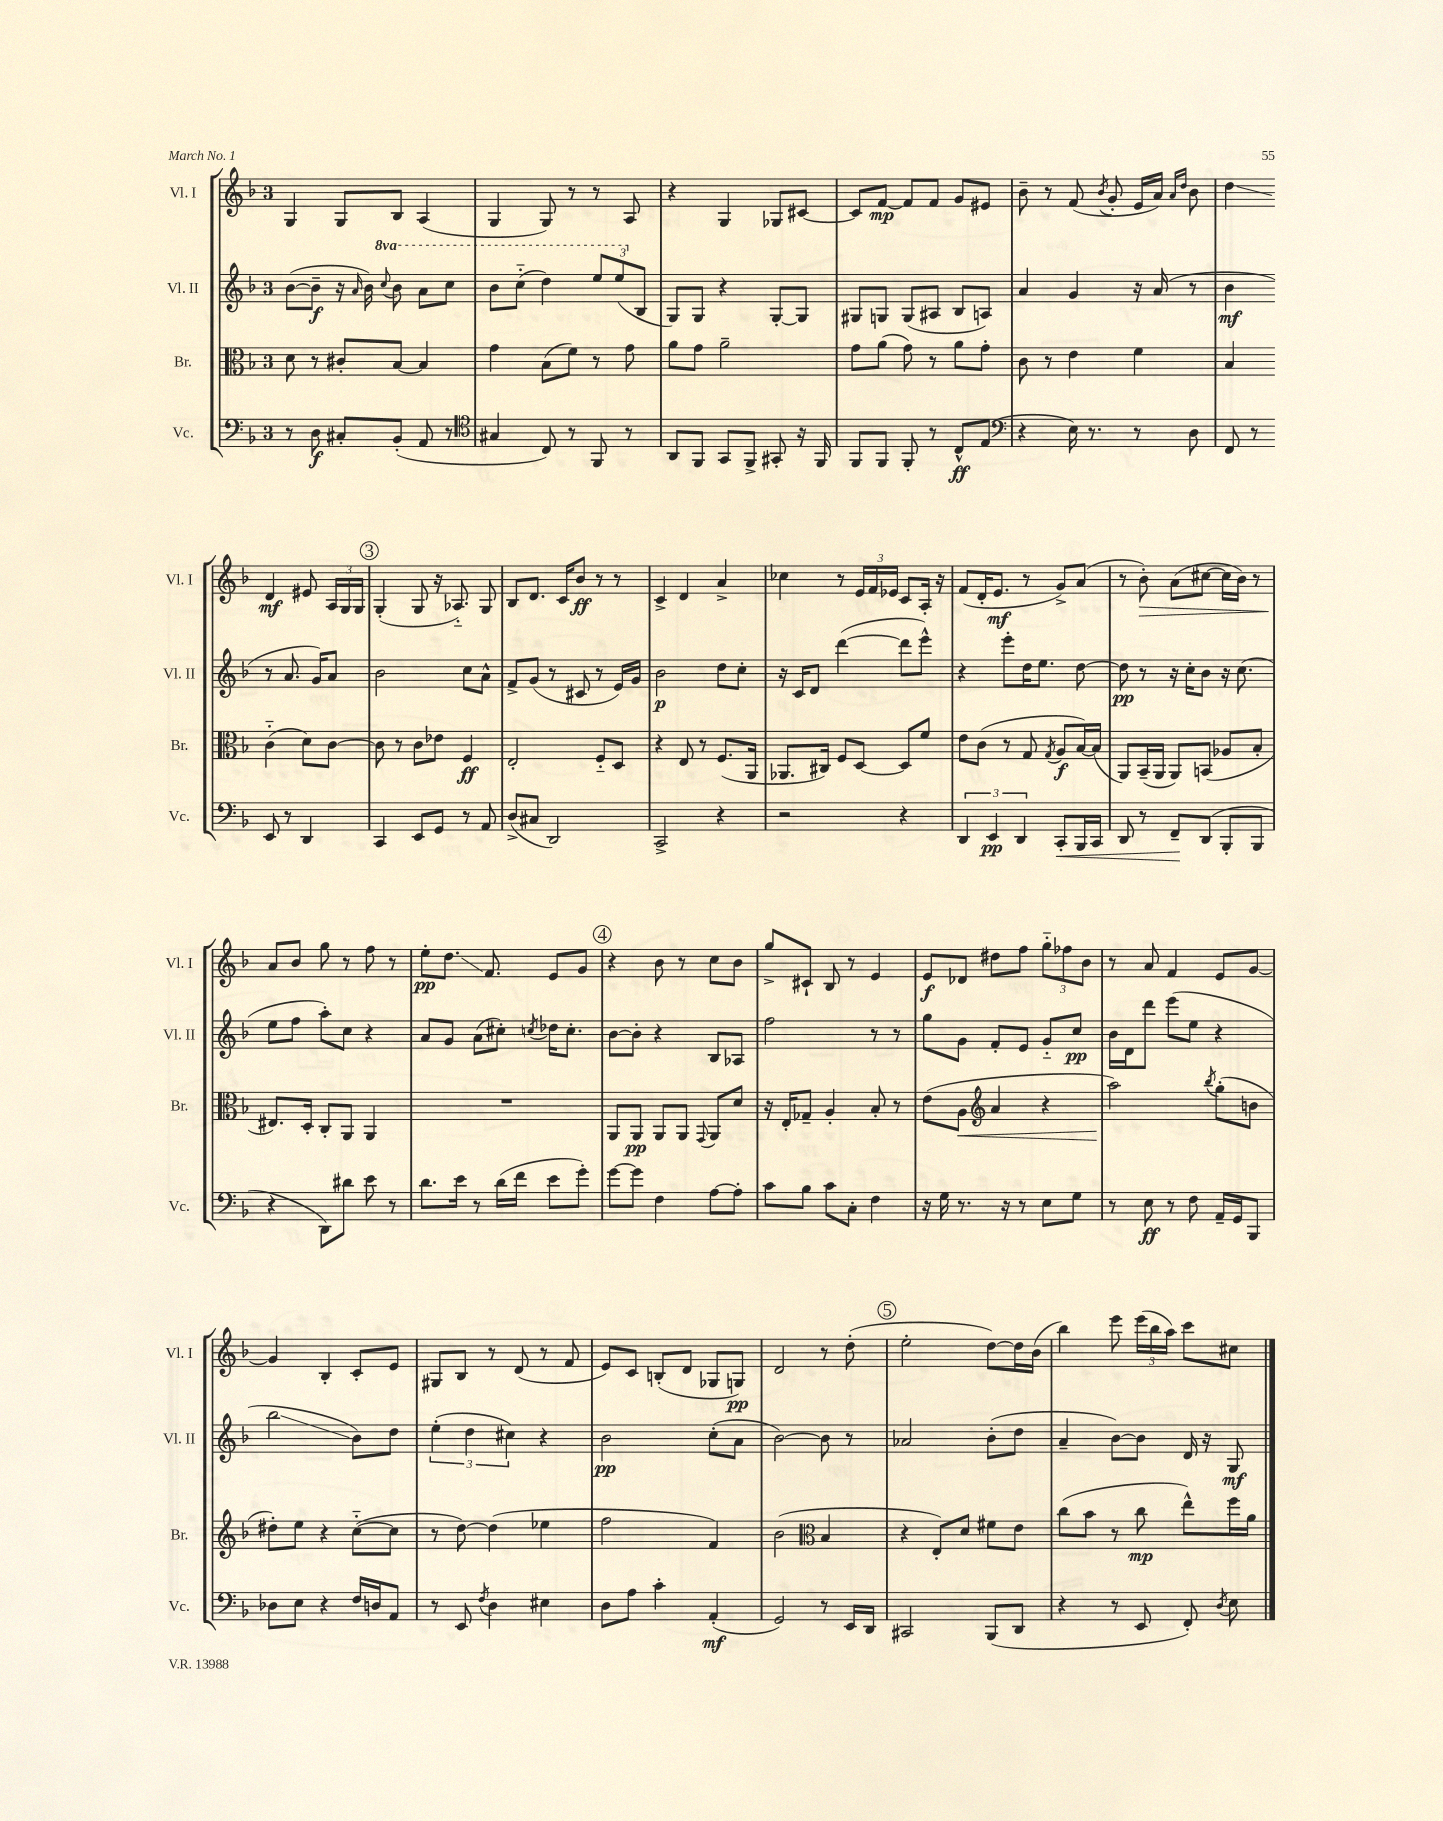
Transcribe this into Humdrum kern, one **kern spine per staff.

**kern	**kern	**kern	**kern
*staff4	*staff3	*staff2	*staff1
*clefF4	*clefC3	*clefG2	*clefG2
*k[b-]	*k[b-]	*k[b-]	*k[b-]
*M3/4	*M3/4	*M3/4	*M3/4
8r	8d\	([8b-\L	4G/
8D\	8r	8b-~\]J	.
8C#'/L	8c#'/L	16r	8G/L
.	.	16qqa/	.
.	.	16b-\)	.
.	.	8qqccc/	.
(8BB-'/J	[8B-/J	8bb-\	8B-/J
8AA/	4B-/]	8aa\L	(4A/
8r	.	8ccc\J	.
=	=	=	=
*clefC4	*	*	*
4G#/	4g\	8bb-\L	4G/
.	.	(8ccc'~\J	.
8C/)	(8B-\L	4ddd\)	8G/)
8r	8f\J)	.	8r
8FF/	8r	12eee/L	8r
.	.	(12eee/	.
8r	8g\	.	8A/
.	.	12B-/J	.
=	=	=	=
8AA/L	8a\L	8G/L)	4r
8FF/J	8g\J	8G/J	.
8GG/L	2a~\	4r	4G/
8FF^/J	.	.	.
8GG#'/	.	[8G'/L	8G-/L
16r	.	8G/]J	[8c#/J
16FF/	.	.	.
=	=	=	=
8FF/L	8g\L	8G#/L	8c#/]L
8FF/J	(8a\J	8G/J	[8f/J
8FF'/	8g\)	(8G/L	8f/]L
8r	8r	8A#/J	8f/J
8C^^/L	8a\L	8B-/L	8g/L
(8E/J	8g'\J	8A/J)	8e#/J
=	=	=	=
*clefF4	*	*	*
4r	8c\	4a/	8b-~\
.	8r	.	8r
16E\)	4e\	4g/	(8f/
8.r	.	.	.
.	.	.	8qb-/
.	.	.	8g'/
8r	4f\	16r	16e/LL
.	.	(16a/	16a/JJ)
.	.	.	16qqa/LL
.	.	.	16qqdd/JJ
8D\	.	8r	8b-\
=	=	=	=
8FF/	4B-/	4b-\	4dd\
8r	.	.	.
8EE/	(4c'~\	8r	4d/
8r	.	8.a/	.
4DD/	8d\L)	.	8e#/
.	.	16g/LK)	.
.	[8c\J	8a/J	24A/LL
.	.	.	24G/
.	.	.	24G/JJ
=	=	=	=
4CC/	8c\]	2b-\	(4G'/
.	8r	.	.
8EE/L	8c\L	.	8G/
8GG/J	8e-\J	.	16r
.	.	.	8.A-'~/)
8r	4F/	8cc\L	.
8AA/	.	8a^^\J	8G/
=	=	=	=
(8D^/L	2E'/	8f^/L	8B-/L
8C#/J	.	(8g/J	8.d/J
2DD/)	.	8r	.
.	.	.	16c/LK
.	.	8c#/	8b-/J
.	8F'~/L	8r	8r
.	8D/J	16e/LL)	8r
.	.	16g/JJ	.
=	=	=	=
2CC^/	4r	2b-\	4c^/
.	8E/	.	4d/
.	8r	.	.
4r	(8.F/L	8dd\L	4a^/
.	.	8cc'\J	.
.	16AA/Jk	.	.
=	=	=	=
2r	8.AA-/L	16r	4cc-\
.	.	16c/LK	.
.	.	8d/J	.
.	16C#/Jk)	.	.
.	8F/L	([4ddd\	8r
.	[8D/J	.	24e/LL
.	.	.	24f/
.	.	.	24e-/JJ
4r	8D/]L	8ddd\]L	8c/L
.	8f/J	8eee^^\J)	16A'/Jk
.	.	.	16r
=	=	=	=
6DD/	8e\L	4r	(8f/L
.	(8c\J	.	16d'/K
6EE/	.	.	.
.	.	.	8.e/J
.	8r	8eee'\L	.
6DD/	.	.	.
.	8G/	16dd\K	8r
.	.	8.ee\J	.
.	8qG/	.	.
8CC'/L	8A/L	.	8g^/L)
16BBB-/L	[16B-/L)	[8dd\	(8a/J
16CC/JJ	(16B-/]JJ	.	.
=	=	=	=
8DD/	8AA/L)	8dd\]	8r
8r	(16BB-~/L	8r	8b-'\)
.	16AA/JJ	.	.
8FF~/L	8AA/L)	16r	(8a\L
.	.	16cc'\LK	.
(8DD/J	(8BB/J	8b-\J	[8cc#\J
8BBB-'/L	8A-/L	16r	16cc#\]LL
.	.	(8.cc\	16b-\JJ)
8BBB-/J	8B-'/J	.	8r
=	=	=	=
4r	8.E#/L)	8ee\L	8a/L
.	.	8ff\J	8b-/J
.	16D'/Jk	.	.
8DD\L)	8C'/L	8aa'\L)	8gg\
8d#\J	8AA/J	8cc\J	8r
8e\	4AA/	4r	8ff\
8r	.	.	8r
=	=	=	=
8.d\L	2.r	8a/L	8ee'\L
.	.	8g/J	8.dd\J
16e\Jk	.	.	.
8r	.	(8a\L	.
.	.	.	8.f/
(16d\LL	.	8cc#'\J)	.
16f\JJ	.	.	.
.	.	8qcc/	.
8e\L	.	16dd-\LK	8e/L
.	.	8.cc'\J	.
8g'\J)	.	.	8g/J
=	=	=	=
[8g\L	8AA/L	[8b-\L	4r
8g\]J	8AA/J	8b-'\]J	.
4F\	8AA/L	4r	8b-\
.	8AA/J	.	8r
.	8qqGG/	.	.
[8A\L	8AA/L	8B-/L	8cc\L
8A'\]J	8d/J	8A-/J	8b-\J
=	=	=	=
8c\L	16r	2ff\	8gg^/L
.	16E'/LK	.	.
8B-\J	8G-~/J	.	8c#`/J
8c\L	4A'/	.	8B-/
8C'\J	.	.	8r
4F\	8B-'/	8r	4e/
.	8r	8r	.
=	=	=	=
16r	(8e\L	8gg\L	8e/L
16G\	.	.	.
8.r	8A\J	8g\J	8d-/J
*	*clefG2	*	*
.	4a/	8f'/L	8dd#\L
16r	.	.	.
8r	.	8e/J	8ff\J
8E\L	4r	8g'~/L	12gg'~\L
.	.	.	12ff-\
8G\J	.	8cc/J	.
.	.	.	12b-\J
=	=	=	=
8r	2aa\)	16b-\LL	8r
.	.	16d\J	.
8E\	.	8ddd\J	8a/
8r	.	(8eee\L	4f/
8F\	.	8ee\J	.
.	8qbb-/	.	.
16AA~/LL	(8gg'\L	4r	8e/L
16GG/J	.	.	.
8BBB-/J	8b\J	.	[8g/J
=	=	=	=
8D-\L	8dd#'\L)	2bb-\	4g/]
8E\J	8ee\J	.	.
4r	4r	.	4B-'/
16F/LL	([8cc'~\L	8b-\L)	8c'/L
16D/J	.	.	.
8AA/J	8cc\]J	8dd\J	8e/J
=	=	=	=
8r	8r	(6ee'\	8G#/L
8EE/	[8dd\)	.	8B-/J
.	.	6dd\	.
8qF/	.	.	.
4D\	(4dd\]	.	8r
.	.	6cc#\)	.
.	.	.	(8d/
4E#\	4ee-\	4r	8r
.	.	.	8f/
=	=	=	=
8D\L	2ff\	2b-\	8e/L)
8A\J	.	.	8c/J
4c'\	.	.	(8B'/L
.	.	.	8d/J
(4AA'/	4f/)	(8cc'\L	8G-/L
.	.	8a\J	8G/J)
=	=	=	=
2GG/)	(2b-\	[2b-\)	2d/
*	*clefC3	*	*
8r	4B-/	8b-\]	8r
16EE/LL	.	8r	(8dd'\
16DD/JJ	.	.	.
=	=	=	=
2CC#/	4r	2a-/	2ee'\
.	8E'/L)	.	.
.	8d/J	.	.
(8BBB-/L	8f#\L	(8b-'\L	[8dd\L)
8DD/J	8e\J	8dd\J	16dd\]L
.	.	.	(16b-\JJ
=	=	=	=
4r	(8cc\L	4a~/	4bb-\)
.	8b-\J	.	.
8r	8r	[8b-\L)	8eee\
8EE/	8cc\	8b-\]J	(24eee\LL
.	.	.	24bb-\
.	.	.	24aa\JJ)
8FF'/)	8ee^^\L)	16d/	8ccc\L
.	.	16r	.
8qD/	.	.	.
8E\	16ff\L	8G/	8cc#\J
.	16a\JJ	.	.
==	==	==	==
*-	*-	*-	*-
